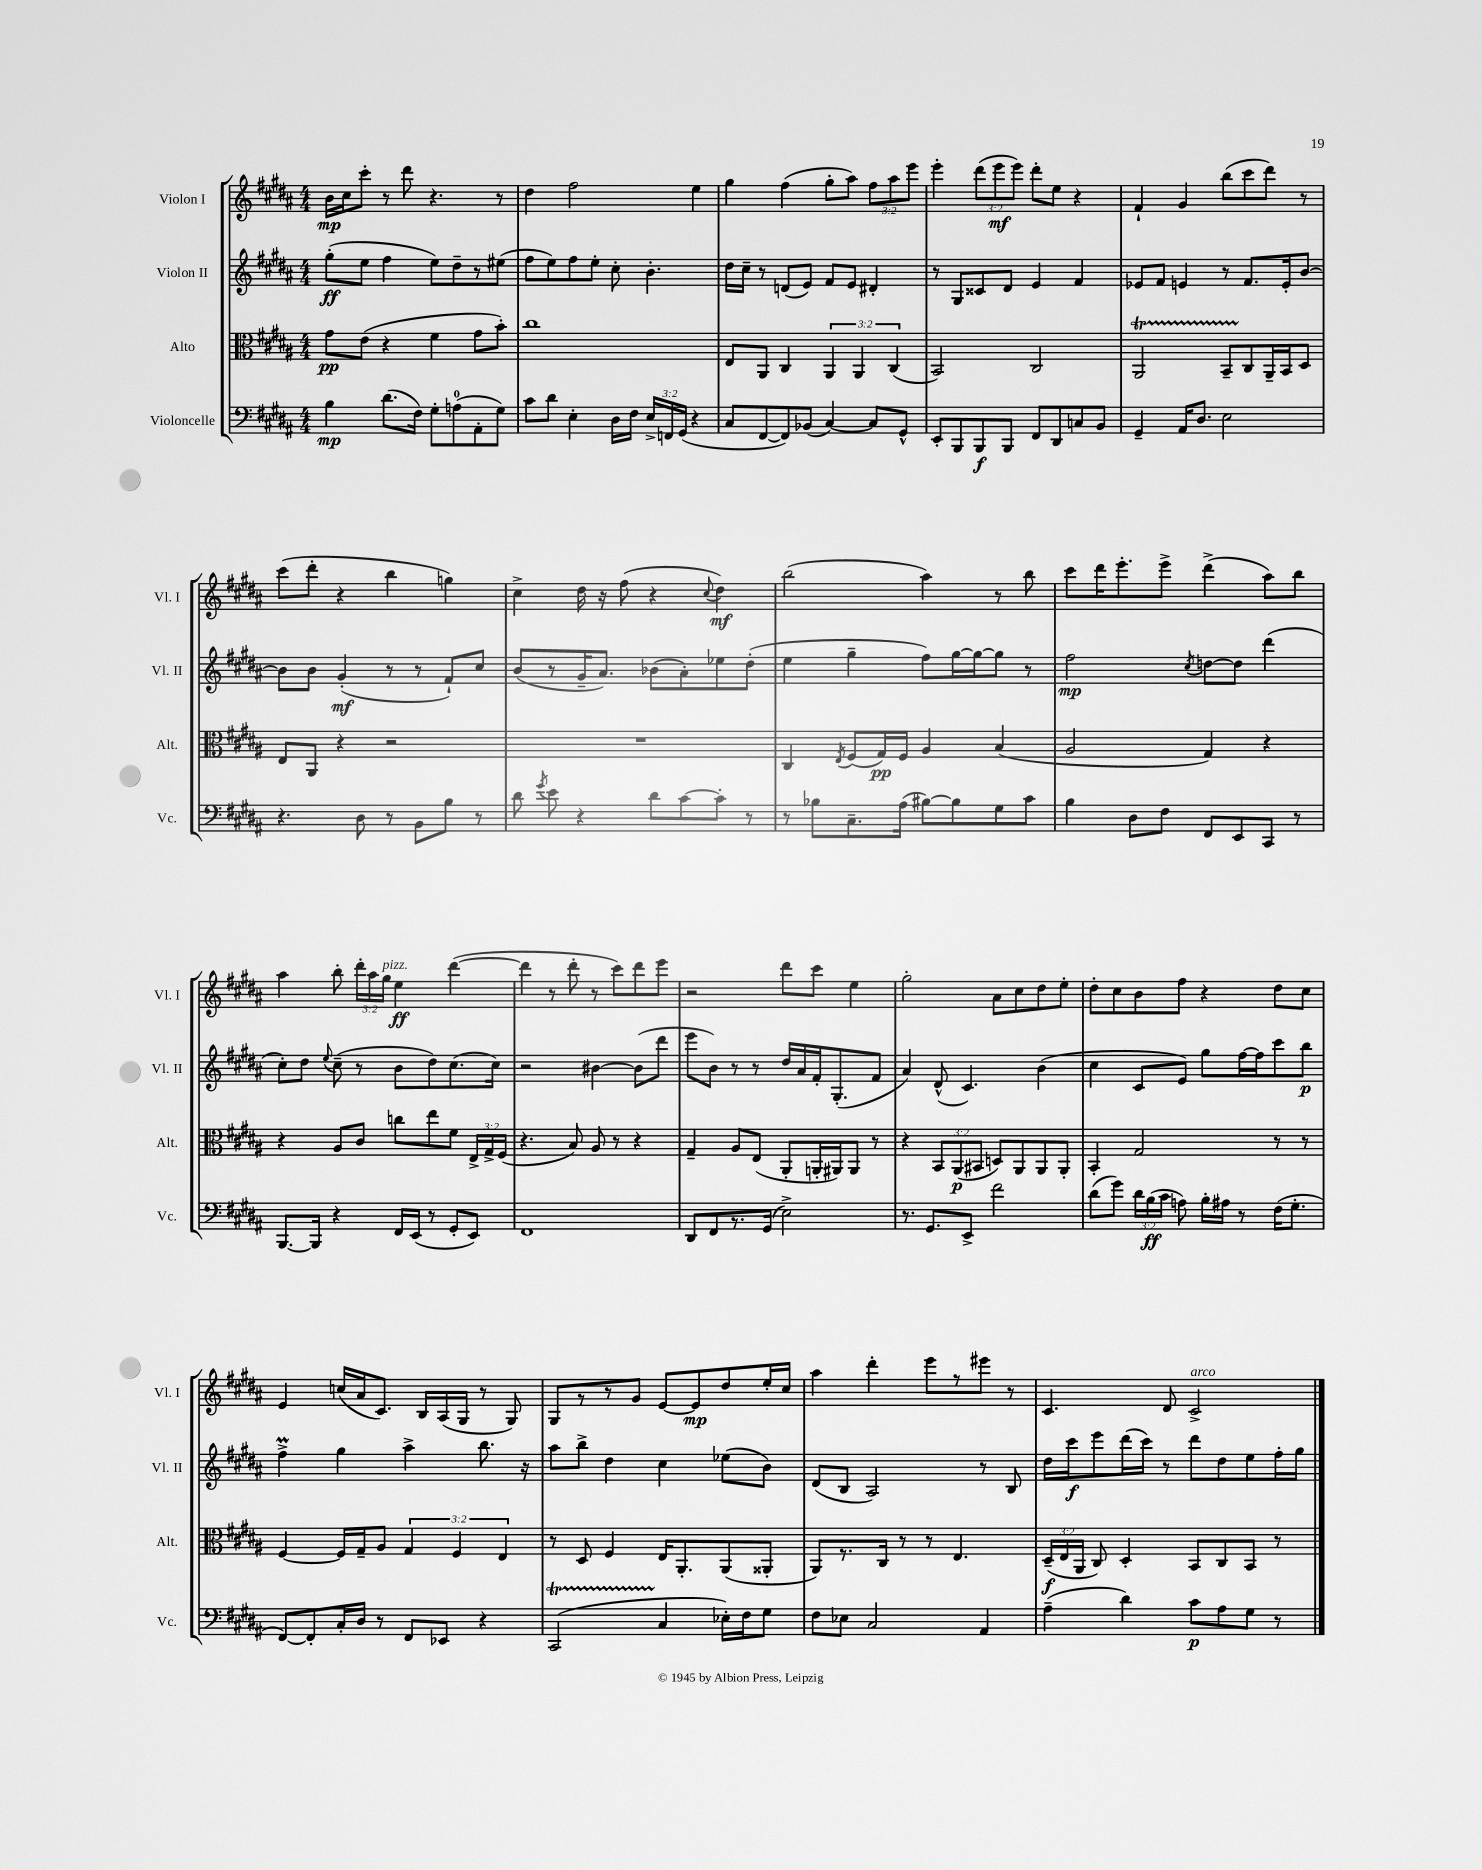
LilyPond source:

<<
\new StaffGroup <<
\new Staff = "s0" \with { instrumentName = "Violon I" shortInstrumentName = "Vl. I" } {
    \clef treble \key b \major \numericTimeSignature \time 4/4 \override Staff.TupletNumber.text = #tuplet-number::calc-fraction-text
    \autoBeamOff b'16[\mp cis''16 cis'''8]-. r8 dis'''8 r4. r8 |
    dis''4 fis''2 e''4 |
    gis''4 fis''4( gis''8[-. ais''8]) \tuplet 3/2 { fis''8[ ais''8 e'''8] } |
    e'''4-. \tuplet 3/2 { dis'''8[( e'''8\mf e'''8]) } dis'''8[-. e''8] r4 |
    fis'4-! gis'4 b''8[( cis'''8 dis'''8]) r8 |
    cis'''8[( dis'''8]-. r4 b''4 g''4) |
    cis''4-> dis''16 r16 fis''8( r4 \appoggiatura { cis''8 } dis''4\mf) |
    b''2( ais''4) r8 b''8 |
    cis'''8[ dis'''16 e'''8.-. e'''8]-> dis'''4->( ais''8[) b''8] |
    ais''4 b''8-. \tuplet 3/2 { dis'''16[-. ais''16 gis''16]^\markup { \italic "pizz." } } e''4\ff dis'''4~( |
    dis'''4 r8 dis'''8-. r8 cis'''8[) dis'''8 e'''8] |
    r2 dis'''8[ cis'''8] e''4 |
    gis''2-. ais'8[ cis''8 dis''8 e''8]-. |
    dis''8[-. cis''8 b'8 fis''8] r4 dis''8[ cis''8] |
    e'4 c''16[( ais'16 cis'8.]) b16[ ais16( gis16] r8 gis8) |
    gis8[ r8 r8 gis'8] e'8[~ e'8\mp dis''8 e''16-. cis''16] |
    ais''4 dis'''4-. e'''8[ r8 eis'''8] r8 |
    cis'4. dis'8 cis'2->^\markup { \italic "arco" } \bar "|." |
}
\new Staff = "s1" \with { instrumentName = "Violon II" shortInstrumentName = "Vl. II" } {
    \clef treble \key b \major \numericTimeSignature \time 4/4
    \autoBeamOff gis''8[-.\ff( e''8] fis''4 e''8[) dis''8-- r8 eis''8]( |
    fis''8[ e''8) fis''8 e''8]-. cis''8-. b'4.-. |
    dis''16[ cis''16]-- r8 d'8[( e'8]) fis'8[ e'8] dis'4-. |
    r8 gis8[ cisis'8 dis'8] e'4 fis'4 |
    ees'8[ fis'8] e'4 r8 fis'8.[ e'16-. b'8]~ |
    b'8[ b'8] gis'4-.\mf( r8 r8 fis'8[-!) cis''8] |
    b'8[( r8 gis'16-- ais'8.]) bes'8[( ais'8-.) ees''8 dis''8]-.( |
    e''4 gis''4-- fis''8[) gis''16~ gis''16~ gis''8] r8 |
    fis''2\mp \acciaccatura { cis''8 } d''8[~ d''8] dis'''4( |
    cis''8[-.) dis''8] \appoggiatura { e''8 } cis''8--( r8 b'8[ dis''8) cis''8.( cis''16]) |
    r2 bis'4~ bis'8[( dis'''8] |
    e'''8[ b'8]) r8 r8 dis''16[ ais'16 fis'16-. gis8.-.( fis'8] |
    ais'4) dis'8-^( cis'4.) b'4( |
    cis''4 cis'8[ e'8]) gis''8[ fis''16~ fis''16 cis'''8 b''8]\p |
    fis''4->\prall gis''4 ais''4-> b''8. r16 |
    ais''8[ b''8]-> dis''4 cis''4 ees''8[( b'8]) |
    dis'8[( b8] ais2) r8 b8 |
    dis''16[ cis'''16\f e'''8 dis'''16( cis'''16]) r8 dis'''8[ dis''8 e''8 fis''16-. gis''16] \bar "|." |
}
\new Staff = "s2" \with { instrumentName = "Alto" shortInstrumentName = "Alt." } {
    \clef alto \key b \major \numericTimeSignature \time 4/4 \override Staff.TupletNumber.text = #tuplet-number::calc-fraction-text
    \autoBeamOff gis'8[\pp e'8]( r4 fis'4 gis'8[ b'8]-.) |
    cis''1 |
    e8[ ais,8] cis4 \tuplet 3/2 { ais,4 ais,4 cis4( } |
    b,2) cis2 |
    ais,2\startTrillSpan b,8[-- cis8\stopTrillSpan ais,16-- b,16 dis8] |
    e8[ ais,8] r4 r2 |
    R1 |
    cis4 \acciaccatura { e8 } fis8[( gis16\pp) fis16] ais4 b4( |
    ais2 gis4) r4 |
    r4 ais8[ cis'8] c''8[ e''8 fis'8] \tuplet 3/2 { e16[-> gis16-> fis16]( } |
    r4. b8) ais8 r8 r4 |
    gis4-- ais8[ e8]( ais,8[-. a,16-. ais,16) ais,8] r8 |
    r4 \tuplet 3/2 { b,8[ ais,8\p( bis,8] } d8[) ais,8 ais,8 ais,8]-. |
    b,4-. gis2 r8 r8 |
    fis4~ fis16[ gis16-- ais8] \tuplet 3/2 { gis4 fis4 e4 } |
    r8 dis8 fis4 e16[ ais,8.-. ais,8( aisis,8]-. |
    ais,8[) r8. cis16] r8 r8 e4. |
    \tuplet 3/2 { dis16[--\f( e16 ais,16] } cis8) dis4-. b,8[ cis8 b,8] r8 \bar "|." |
}
\new Staff = "s3" \with { instrumentName = "Violoncelle" shortInstrumentName = "Vc." } {
    \clef bass \key b \major \numericTimeSignature \time 4/4 \override Staff.TupletNumber.text = #tuplet-number::calc-fraction-text
    \autoBeamOff b4\mp dis'8.[( fis16]) gis8[-. a8-0( ais,8-. gis8]) |
    cis'8[ dis'8] e4-. dis16[ fis16] \tuplet 3/2 { e16[-> f,16 gis,16]( } r4 |
    cis8[ fis,8~ fis,8) bes,8]( cis4~) cis8[ gis,8]-^ |
    e,8[-. b,,8 b,,8\f b,,8] fis,8[ dis,8 c8 b,8] |
    gis,4-- ais,16[ dis8.] e2 |
    r4. dis8 r8 b,8[ b8] r8 |
    dis'8 \acciaccatura { gis'8 } e'8 r4 dis'8[ cis'8~ cis'8]-. r8 |
    r8 bes8[ cis8.-- ais16]( bis8[~) bis8 gis8 cis'8] |
    b4 dis8[ fis8] fis,8[ e,8 cis,8] r8 |
    b,,8.[~ b,,16] r4 fis,16[ e,16]( r8 gis,8[-. e,8]) |
    fis,1 |
    dis,8[ fis,8 r8. gis,16]( e2->) |
    r8. gis,8.[ e,8]-> fis'2 |
    dis'8[( gis'8]) \tuplet 3/2 { dis'16[ b16\ff( cis'16] } a8) b16[-. ais16] r8 fis16[( gis8.]-. |
    fis,8[~) fis,8-. cis16-. dis16] r8 fis,8[ ees,8] r4 |
    cis,2\startTrillSpan( cis4\stopTrillSpan ees16[-.) fis16 gis8] |
    fis8[ ees8] cis2 ais,4 |
    ais4--( dis'4) cis'8[\p ais8 gis8] r8 \bar "|." |
}
>>
>>
\layout { \context { \Score \remove "Bar_number_engraver" } }
